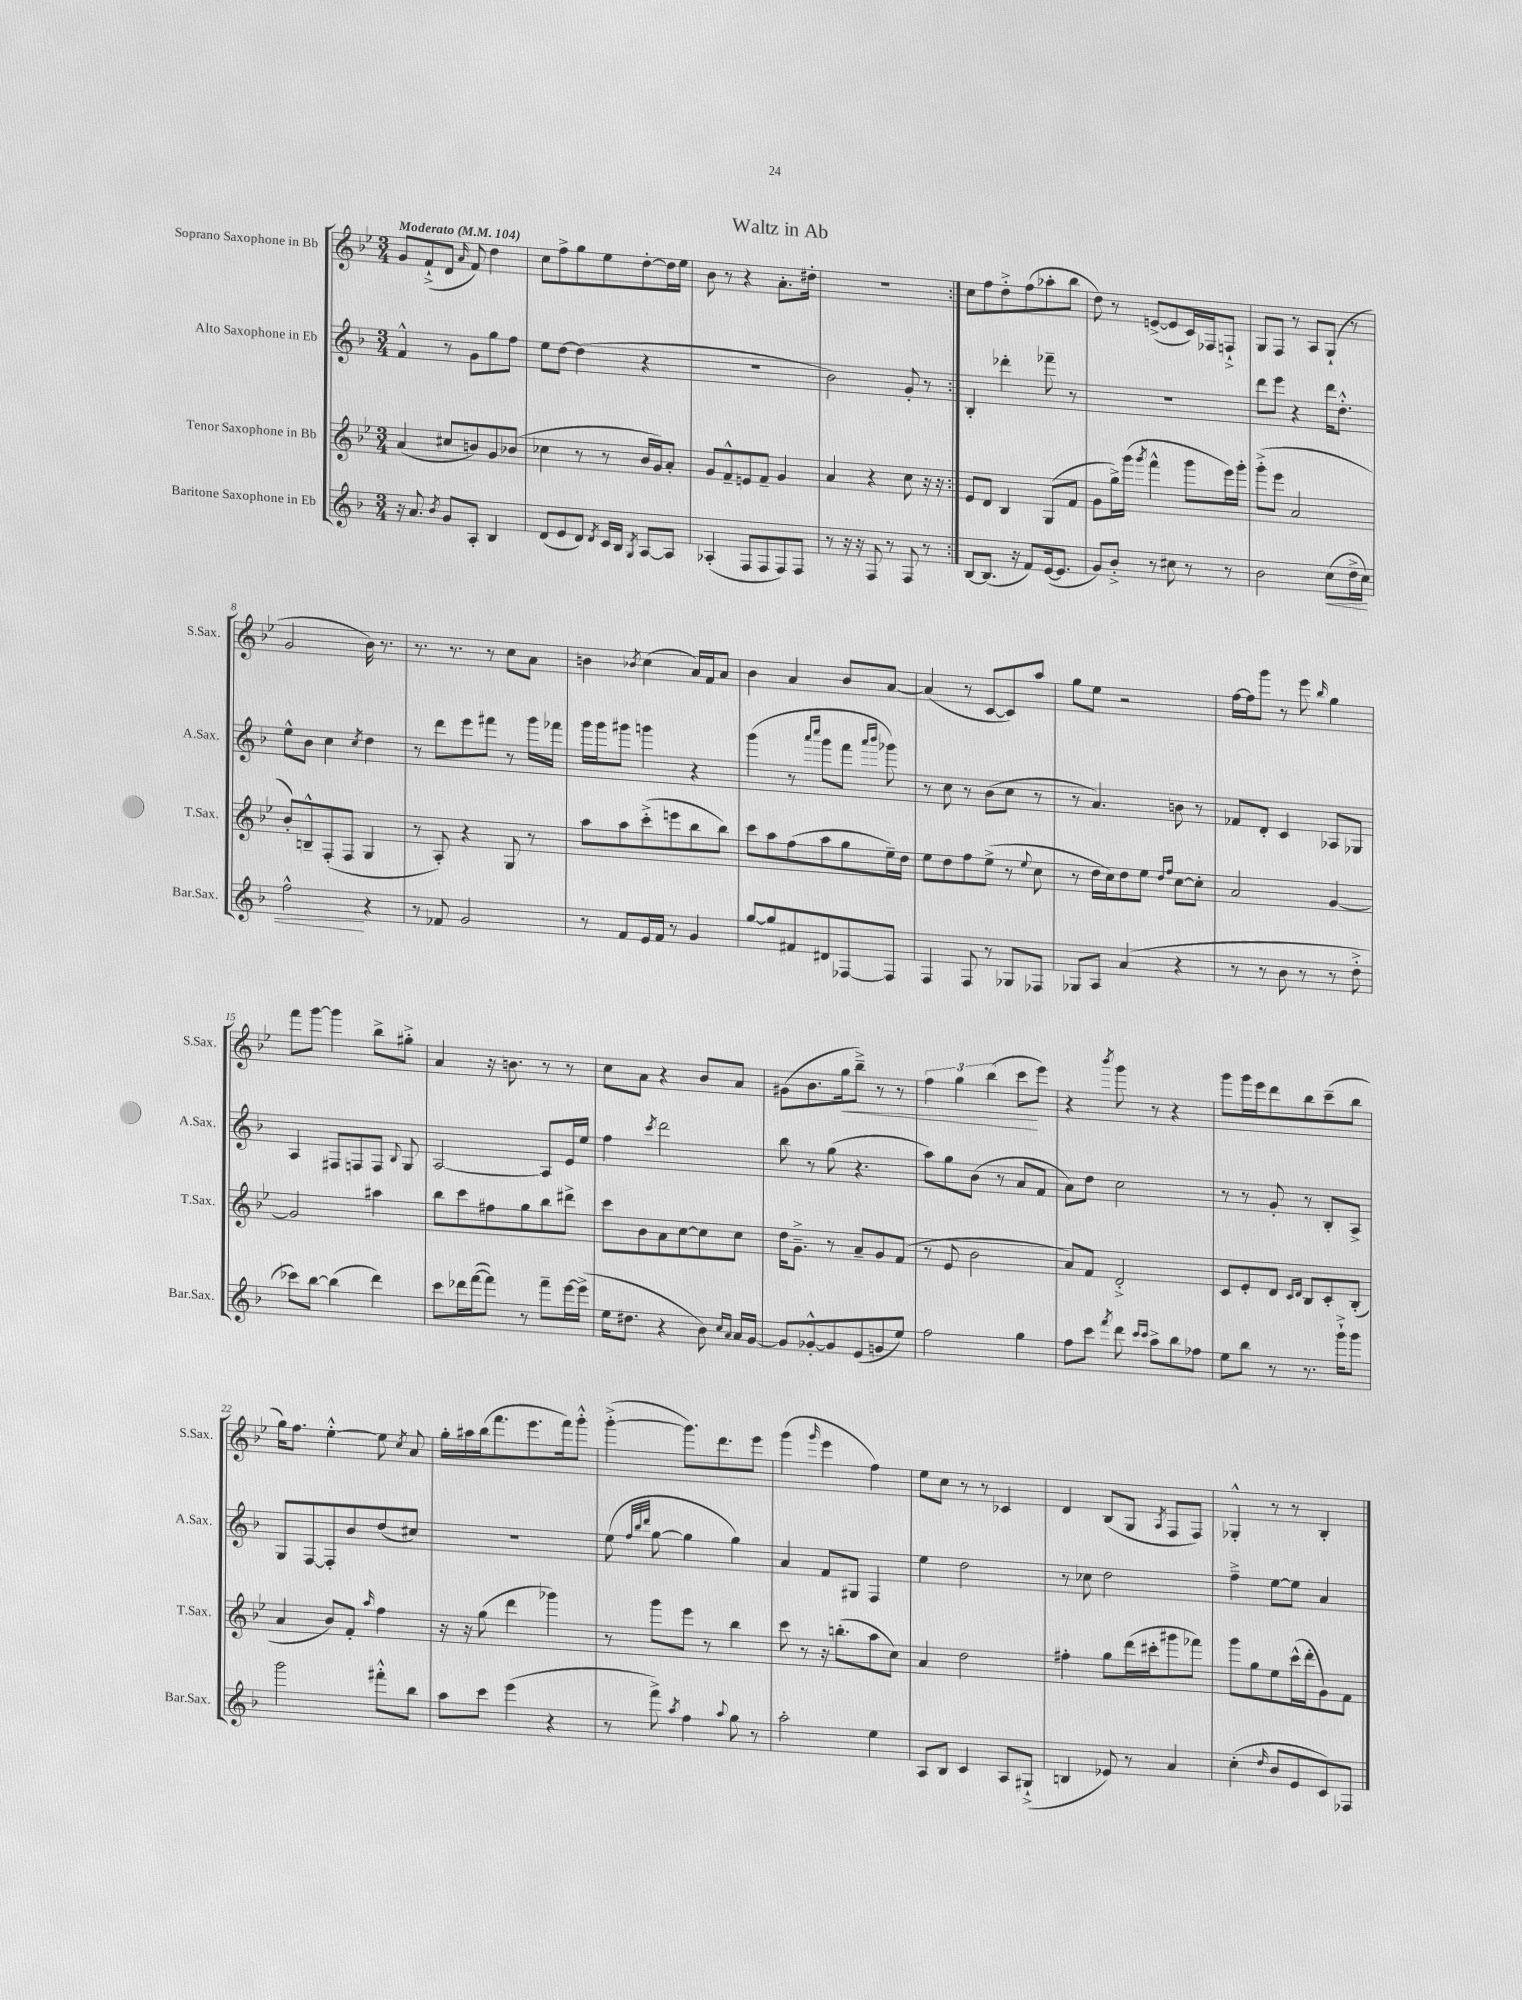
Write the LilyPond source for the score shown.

\header { title = "Waltz in Ab" }
<<
\new StaffGroup <<
\new Staff = "s0" \with { instrumentName = "Soprano Saxophone in Bb" shortInstrumentName = "S.Sax." } {
    \clef treble \key bes \major \numericTimeSignature \time 3/4 \tempo "Moderato" 4 = 104
    \autoBeamOff \repeat volta 2 { g'8[ f'8-!->( d'8] \grace { a'16 } f'8) d''4 |
    c''8[ f''8-> g''8 ees''8 d''8~-. d''16 ees''16] |
    bes'8 r8 r4 a'8.[-. dis''16]-. |
    R2. | }
    c''8[ f''8 d''8-.-> f''8( aes''8-. bes''8] |
    d''8) r8 e'8[~->( e'8 c'16) fes16 f8]-!-> |
    g8[ f8] r8 a8[ g8]-!( r8 |
    g'2 bes'16) r8. |
    r8. r8. r8 c''8[ a'8] |
    b'4 \acciaccatura { bes'8 } c''4( a'16[) f'16 a'8] |
    bes'4 a'4 bes'8[ a'8]~ |
    a'4( r8 c'8[~ c'8) a''8] |
    g''8[ ees''8] r2 |
    f''16[~ f''16 g'''8] r8 ees'''8 \grace { bes''16 } g''4 |
    f'''8[ g'''8]~ g'''4 bes''8[-> gis''8]-.-> |
    a'4 r16 b'8. r8 r8 |
    c''8[ a'8] r4 bes'8[ a'8] |
    gis'8[( bes'8. g''16\< bes''8]--->) r8 r8 |
    \tuplet 3/2 { f''4 g''4 bes''4( } c'''8[\! ees'''8]) |
    r4 \acciaccatura { bes'''8 } g'''8 r8 r4 |
    g'''8[ g'''16 ees'''16 d'''8 bes''8 c'''8--( bes''8] |
    g''16[) f''8.] ees''4~-.-^ ees''8 \acciaccatura { c''8 } a'8 |
    g''16[-. ais''16 bes''16( f'''8. ees'''8. f'''16) g'''8]-.-^ |
    g'''4~-.->( g'''8.[) d'''8. ees'''8] |
    g'''4( \grace { g'''16 } ees'''4 f''4) |
    ees''8[ c''8] r8 r8 ces'4 |
    d'4 bes8[( g8] \acciaccatura { a8 } f8[ f8]) |
    ges4-.-^ r8 r8 bes4-. \bar "|." |
}
\new Staff = "s1" \with { instrumentName = "Alto Saxophone in Eb" shortInstrumentName = "A.Sax." } {
    \clef treble \key f \major \numericTimeSignature \time 3/4
    \autoBeamOff \repeat volta 2 { f'4-^ r8 g'8[ g''8 f''8] |
    e''8[ d''8]~ d''4( r4 |
    R2. |
    bes'2) g'8-. r8 | }
    bes4-. des'''4-. fes'''8-- r8 |
    R2. |
    d'''8[ e'''8] r4 d'''16[ d''8.]-.-^ |
    e''8[-^ bes'8] c''4 \acciaccatura { c''8 } d''4 |
    r8 d'''8[ e'''8 fis'''8] r8 g'''16[ fes'''16] |
    g'''16[ g'''16 gis'''8] g'''4 r4 |
    g'''4( r8 \grace { a'''16[ c''''16] } g'''8[ f'''8] \grace { a'''16[ bes'''16] } ges'''8) |
    r8 c''8 r8 bes'8[( c''8] r8 |
    r8 a'4.) b'8 r8 |
    fes'8[ d'8]-. c'4 aes8[ ges8] |
    a4 fis8[ f8 f8] \appoggiatura { bes8 } g8 |
    a2~ a8[ e'16 e''16] |
    f''4 \acciaccatura { c'''8 } d'''2 |
    bes''8 r8 g''8( r4. |
    a''8[) g''8 bes'8]( r8 a'8[ f'8] |
    a'8[) d''8] c''2 |
    r8 r8 g'8-. r8 bes8[-. a8]-> |
    g8[ f8~ f8-. bes'8 d''8( cis''8]) |
    R2. |
    e''8( \grace { f''32[ bes''32 d'''32] } g''8~ g''4 g''4) |
    a'4 f'8[ gis8] f4 |
    e''4 d''2 |
    r8 ces''8 d''2 |
    f''4---> e''8[~ e''8] a'4 \bar "|." |
}
\new Staff = "s2" \with { instrumentName = "Tenor Saxophone in Bb" shortInstrumentName = "T.Sax." } {
    \clef treble \key bes \major \numericTimeSignature \time 3/4
    \autoBeamOff \repeat volta 2 { a'4( cis''8[ b'8) g'8 bes'8]( |
    ces''4 r8 r8 bes'16[ g'16) a'8]-. |
    g'8[ f'8---^ e'8 f'8]-- g'4 |
    a'4 r4 c''8 r16 r16 | }
    ees'8[ d'8] bes4 g8[( f'8] |
    g'8[ g''16->) g'''16]( \acciaccatura { g'''8 } f'''4-^ g'''8[ ees'''16) g'''16]-. |
    g'''8[-.->( ees'''8] a'2 |
    bes'8[-.) b8---^ f8-.( f8] g4 |
    r8 a8-.) r4 g8 r8 |
    a''8[ a''8 c'''8-.->( e'''8 bes''8 bes''8]) |
    c'''8[ a''8 f''8( a''8 g''8 ees''16--) d''16] |
    ees''8[ d''8 f''8 ees''8]->( r8 \appoggiatura { ees''8 } c''8 |
    r8 d''16[ c''16) d''8 ees''8] \grace { d''16[ f''16] } c''8[~ c''8]-. |
    a'2 g'4~ |
    g'2 ais''4 |
    bes''8[ c'''8 fis''8 g''8 bes''8 dis'''8]-> |
    c'''8[ bes'8 a'8 c''8~ c''8 c''8] |
    d''16[ g'8.]---> r8 a'8[-- g'8 f'8]( |
    r8 ees'8 bes'2 |
    a'8[) f'8] d'2-.-> |
    c'8[ ees'8-. d'8] \grace { c'16[ d'16] } bes8[ c'8-. bes8]-.( |
    a'4 bes'8[) f'8]-. \grace { a''16 } f''4 |
    r16 r16 g''8( d'''4 ges'''4) |
    r8 g'''8[ ees'''8] r8 bes''4 |
    c'''8 r8 r16 b''8.[-.( a''8 c''8]) |
    a'4 d''2 |
    fis''4-. g''8[ d'''16( cis'''16-. gis'''8 fes'''8]) |
    g'''8[ g''8 ees''8 c'''16-^( d'''16-. g'8) f'8] \bar "|." |
}
\new Staff = "s3" \with { instrumentName = "Baritone Saxophone in Eb" shortInstrumentName = "Bar.Sax." } {
    \clef treble \key f \major \numericTimeSignature \time 3/4
    \autoBeamOff \repeat volta 2 { r16 a'8. \acciaccatura { bes'8 } g'8[ a8]-. bes4 |
    d'8[( e'8 d'8]) \acciaccatura { d'8 } c'16[ bes16] \acciaccatura { g8 } a8[~ a8] |
    aes4-.( f8[ f8 f8) f8] |
    r8 r16 r16 f8 r8 f8 r8 | }
    bes8[~ bes8.]( r16 f'8[) e'16~( e'8.] |
    g'8[) bes'8]-.-> r8 cis''8 r8 r8 |
    bes'2 c''8[\<( d''16-> c''16]) |
    f''2-^\! r4 |
    r8 fes'8 g'2 |
    r8 f'8[ e'16 f'16] r8 g'4 |
    g''8[~ g''8 fis'8 dis'8 fes8~ fes8] |
    f4 f8 r8 ges8[ fes8] |
    ges8[ a8] a'4( r4 |
    r8 r8 bes'8 r8 r8 d''8-.-> |
    ces'''8[) bes''8]~ bes''4( d'''4) |
    c'''8[ des'''16 f'''16~( f'''8]) r8 f'''8[-- e'''16~ e'''16]->( |
    e''16[ dis''8.] r4 bes'8) \grace { c''16[ a'16] } a'16[ g'16]~ |
    g'8[ ges'8~-.-^ ges'8 e'8( g'8 e''8]) |
    f''2 g''4 |
    f''8[ c'''8] \acciaccatura { f'''8 } d'''8 \grace { c'''16[ c'''16] } a''8[-> bes''8 fes''8] |
    e''8[ bes''8] r8 r8. g'''16[-!-> g'''8] |
    g'''2 fis'''8[-.-^ bes''8] |
    a''8[ c'''8] e'''4( r4 |
    r8 f'''8->) \acciaccatura { a''8 } f''4 \appoggiatura { a''8 } g''8 r8 |
    a''2-. e''4 |
    a8[ bes8] c'4 a8[ gis8]-!->( |
    b4 ees'8) r8 a'4 |
    c''4-.( \grace { d''16 } bes'8[ e'8 c'8) fes8] \bar "|." |
}
>>
>>
